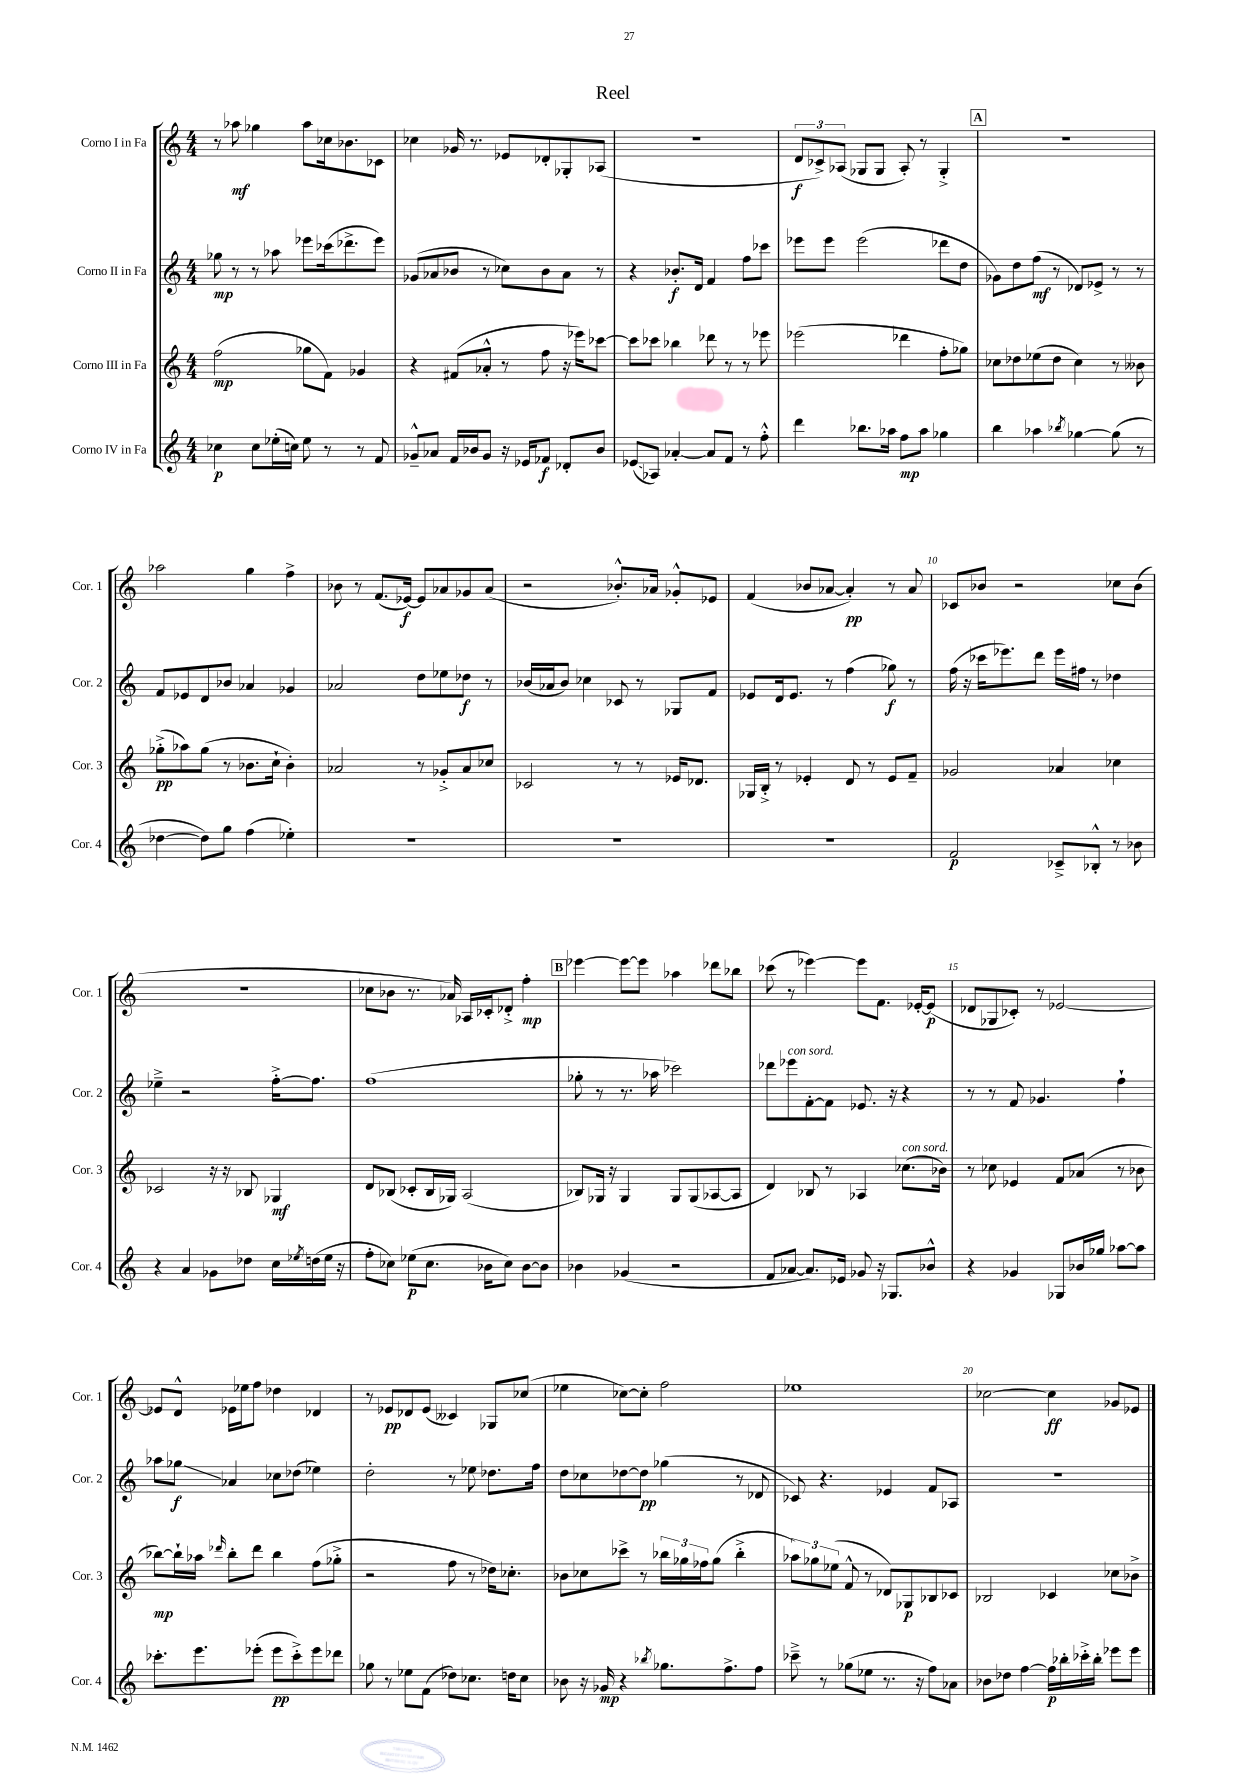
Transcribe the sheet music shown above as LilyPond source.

\header { title = "Reel" }
<<
\new StaffGroup <<
\new Staff = "s0" \with { instrumentName = "Corno I in Fa" shortInstrumentName = "Cor. 1" } {
    \clef treble \key c \major \numericTimeSignature \time 4/4
    r8 aes''8\mf ges''4 aes''8 ces''16 bes'8. ces'8 |
    ces''4 ges'16 r8. ees'8 des'8-. ges8-. aes8( |
    r1 |
    \tuplet 3/2 { d'8\f ces'8->) aes8( } ges8 ges8 aes8-.) r8 ges4-.-> |
    \mark \markup { \box "A" } R1 |
    aes''2 g''4 f''4-> |
    bes'8 r8 f'8.( ees'16~\f) ees'8 aes'8 ges'8 aes'8( |
    r2 bes'8.-.-^) aes'16 ges'8-.-^ ees'8 |
    f'4( bes'8 aes'8~ aes'4-.\pp) r8 aes'8 |
    ces'8 bes'8 r2 ces''8 bes'8( |
    R1 |
    ces''8 bes'8 r8. aes'16) aes16 ces'16-. des'8-.-> f''4-.\mp |
    \mark \markup { \box "B" } ees'''4~ ees'''8~ ees'''8 aes''4 des'''8 bes''8 |
    ces'''8( r8 ees'''4~) ees'''8 f'8. ees'16~-. ees'8\p( |
    des'8 ges8 ces'8-.) r8 ees'2~ |
    ees'8 d'8-^ ees'16 ees''16 f''8 des''4 des'4 |
    r8 ees'8\pp des'8 ees'8( ceses'4) ges8 ces''8( |
    ees''4 ces''8~) ces''8-. f''2 |
    ees''1 |
    ces''2~ ces''4\ff ges'8 ees'8 \bar "|." |
}
\new Staff = "s1" \with { instrumentName = "Corno II in Fa" shortInstrumentName = "Cor. 2" } {
    \clef treble \key c \major \numericTimeSignature \time 4/4
    ges''8\mp r8 r8 aes''8 ees'''8 ces'''16( des'''8.-> ees'''8) |
    ges'8( aes'8 bes'8 r8 ces''8) bes'8 aes'8 r8 |
    r4 bes'8.-.\f d'16 f'4 f''8 ces'''8 |
    ees'''8 ees'''8 ees'''2( des'''8 d''8 |
    \mark \markup { \box "A" } ges'8) d''8 f''8\mf( r8 des'8) ees'8-> r8 r8 |
    f'8 ees'8 d'8 bes'8 aes'4 ges'4 |
    aes'2 d''8 ees''8 des''8\f r8 |
    bes'16( aes'16 bes'8) ces''4 ces'8 r8 ges8 f'8 |
    ees'8 d'16 ees'8. r8 f''4( ges''8\f) r8 |
    f''16( r16 ces'''16 ees'''8.) d'''8 ees'''16 fis''16 r8 des''4 |
    ees''4---> r2 f''16~-.-> f''8. |
    f''1( |
    \mark \markup { \box "B" } ges''8-. r8 r8. aes''16 ces'''2) |
    des'''8 ees'''8^\markup { \italic "con sord." } f'8~-. f'8 ees'8. r16 r4 |
    r8 r8 f'8 ges'4. f''4-! |
    aes''8 ges''8\glissando\f aes'4 ces''8 des''8( ees''4) |
    d''2-. r8 ees''8 des''8. f''16 |
    d''8 ces''8 des''8~ des''8\pp ges''4( r8 des'8 |
    ces'8) r4. ees'4 f'8 aes8 |
    r1 \bar "|." |
}
\new Staff = "s2" \with { instrumentName = "Corno III in Fa" shortInstrumentName = "Cor. 3" } {
    \clef treble \key c \major \numericTimeSignature \time 4/4
    f''2\mp( ges''8 f'8) ges'4 |
    r4 fis'8( aes'8-.-^ r8 f''8 r16 ees'''16) ces'''8~ |
    ces'''8 ces'''8 bes''4 des'''8 r8 r8 ees'''8 |
    ees'''2( des'''4 f''8-. ges''8) |
    \mark \markup { \box "A" } ces''8 des''8 ees''8( des''8 ces''4) r8 beses'8 |
    ges''8-.->\pp( aes''8) ges''8( r8 bes'8. c''16-! bes'4-.) |
    aes'2 r8 ges'8-.-> aes'8 ces''8 |
    ces'2 r8 r8 ees'16 des'8. |
    ges16 b16-.-> r8 ees'4-. d'8 r8 ees'8 f'8-- |
    ges'2 aes'4 ces''4 |
    ces'2 r16 r16 bes8 ges4\mf |
    d'8 bes8( ces'8-. bes16 ges16) a2( |
    \mark \markup { \box "B" } bes8) ges16 r16 ges4 ges8 ges8( aes8~ aes8 |
    d'4) bes8 r8 aes4 ces''8.^\markup { \italic "con sord." }( bes'16) |
    r8 ces''8 ees'4 f'8 aes'8( r8 bes'8 |
    bes''8~\mp) bes''16-! aes''16 \grace { des'''16 } bes''8-. des'''8 bes''4 f''8( ges''8-.-> |
    r2 f''8 r8 des''16) ces''8.-. |
    bes'8 ces''8 ces'''8-> r8 \tuplet 3/2 { bes''16 ges''16 fes''16 } ges''8( bes''4-.-> |
    \tuplet 3/2 { aes''8) ges''8 ees''8( } f'8-^ r8 des'8) ges8\p bes8 ces'8 |
    bes2 ces'4 ces''8 bes'8-> \bar "|." |
}
\new Staff = "s3" \with { instrumentName = "Corno IV in Fa" shortInstrumentName = "Cor. 4" } {
    \clef treble \key c \major \numericTimeSignature \time 4/4
    ces''4\p ces''8 ees''16-.( c''16) ees''8 r8 r8 f'8 |
    ges'8---^ aes'8 f'16 bes'16 ges'8 r16 ees'16 fes'8\f des'8-. bes'8 |
    ees'8\glissando( aes8) aes'4~-. aes'8 f'8 r8 f''8-.-^ |
    d'''4 bes''8. aes''16 f''8\mp aes''8 ges''4 |
    \mark \markup { \box "A" } b''4 aes''4 \acciaccatura { bes''8 } ges''4~ ges''8( r8 |
    des''4~ des''8) g''8 f''4( ees''4-.) |
    R1 |
    R1 |
    R1 |
    f'2\p ces'8---> bes8-.-^ r8 bes'8 |
    r4 a'4 ges'8 des''8 c''16 \acciaccatura { ees''8 } d''16( ees''16 r16 |
    f''8-. ces''8) ees''8\p( ces''8. bes'16 ces''8) bes'8~ bes'8 |
    \mark \markup { \box "B" } bes'4 ges'4( r2 |
    f'8 aes'8~ aes'8.) ees'16 ges'8 r16 ges8. bes'8-^ |
    r4 ges'4 ges8 bes'16 ges''16 aes''8~ aes''8 |
    ces'''8.-. e'''8. ees'''8-.( ees'''8\pp ces'''8-.->) ees'''8 des'''8 |
    ges''8 r8 ees''8 f'8( des''8) ces''8. d''16 ces''8 |
    bes'8 r16 ges'16\mp r4 \acciaccatura { bes''8 } ges''8. f''8.-> f''8 |
    ces'''8---> r8 ges''8( ees''8 r8. r16 f''8) aes'8 |
    bes'8 des''8 f''4~ f''16\p bes''16-. ces'''16-.-> bes''16-. ees'''8 ees'''8 \bar "|." |
}
>>
>>
\layout { \context { \Score \override BarNumber.break-visibility = ##(#f #t #t) barNumberVisibility = #(every-nth-bar-number-visible 5) } }
